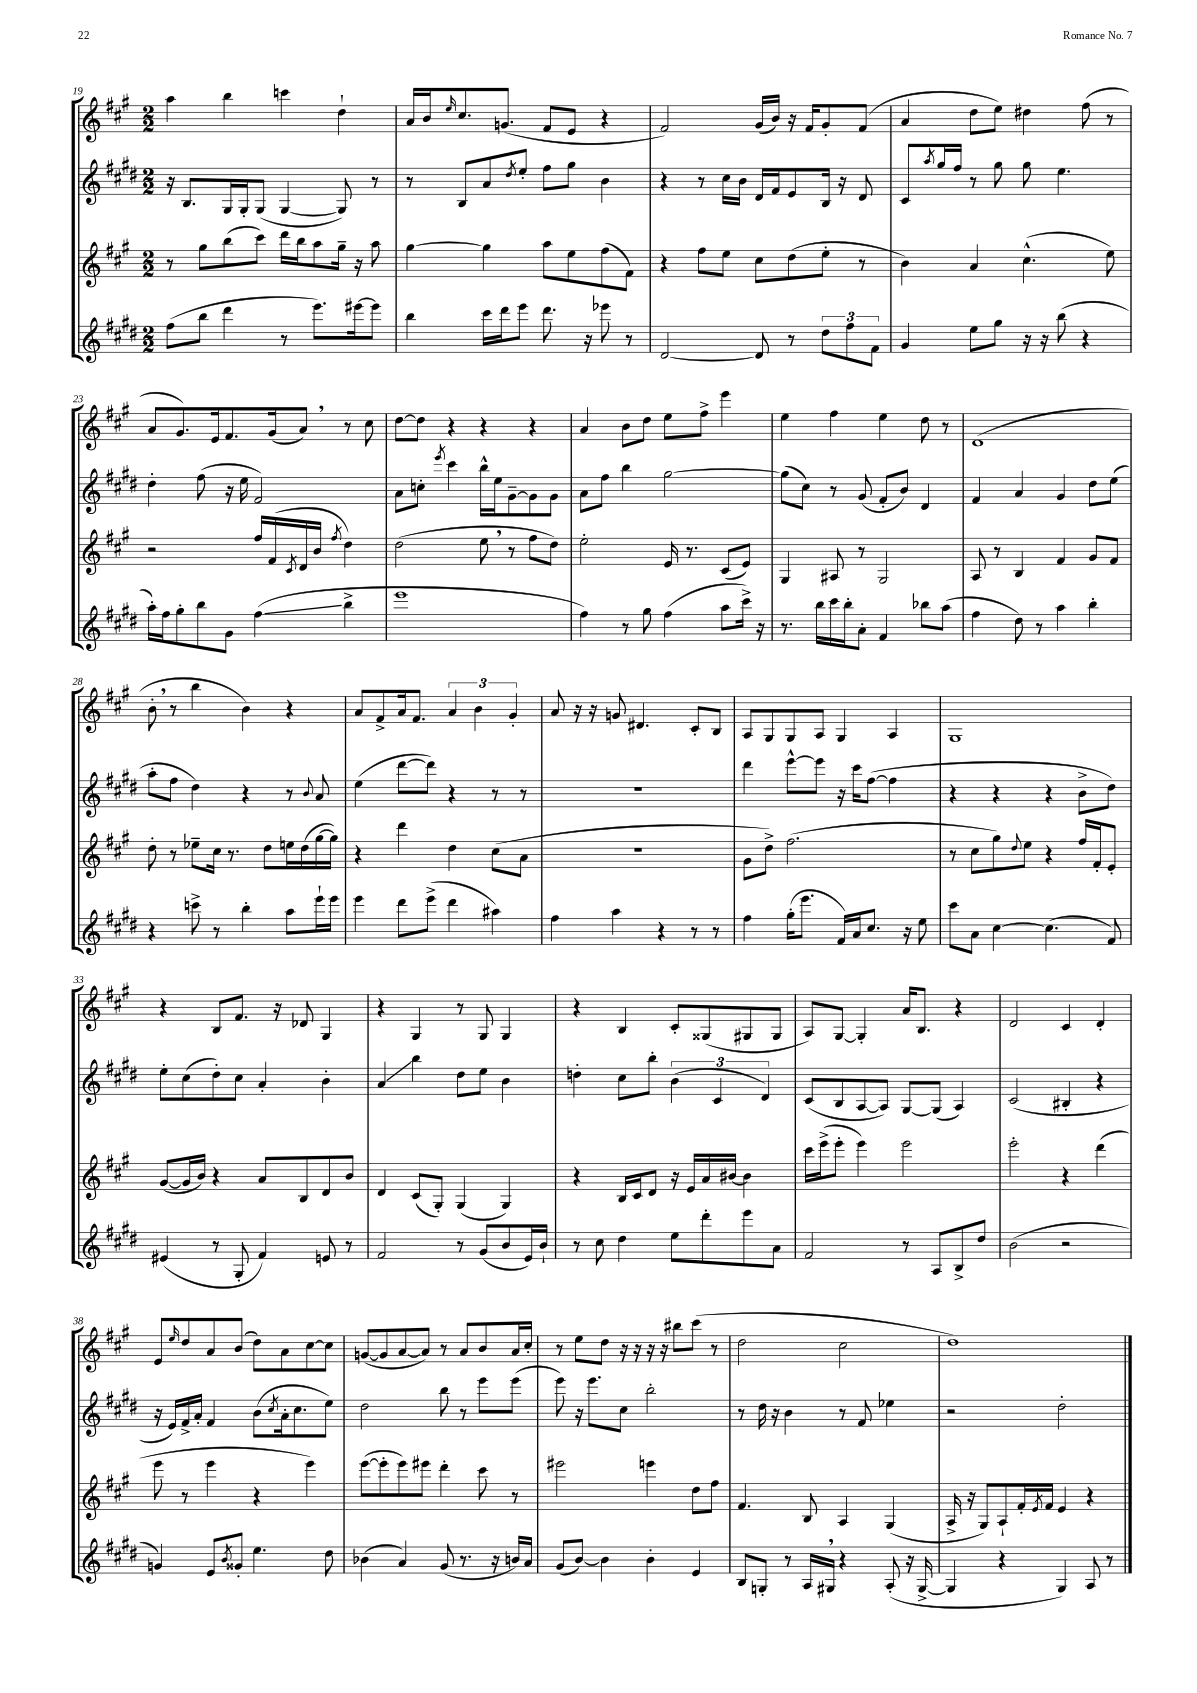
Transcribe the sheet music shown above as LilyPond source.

<<
\new StaffGroup <<
\new Staff = "s0" {
    \clef treble \key a \major \numericTimeSignature \time 2/2
    a''4 b''4 c'''4 d''4-! |
    a'16 b'16 \grace { e''16 } cis''8. g'8.( fis'8 e'8 r4 |
    fis'2) gis'16( b'16) r16 fis'16 gis'8-. fis'8( |
    a'4 d''8 e''8) dis''4 fis''8( r8 |
    a'8 gis'8.) e'16 fis'8. gis'16( a'8) \breathe r8 cis''8 |
    d''8~ d''8 r4 r4 r4 |
    a'4 b'8 d''8 e''8 fis''8-> e'''4 |
    e''4 fis''4 e''4 d''8 r8 |
    d'1( |
    b'8-. \breathe r8 b''4 b'4) r4 |
    a'8 fis'8-> a'16 fis'8. \tuplet 3/2 { a'4 b'4 gis'4-. } |
    a'8 r16 r16 g'8 dis'4. cis'8-. b8 |
    a8 gis8 gis8 a8 gis4 a4 |
    gis1 |
    r4 b8 fis'8. r16 des'8 gis4 |
    r4 gis4 r8 gis8 gis4 |
    r4 b4 cis'8-. gisis8( gis8 gis8 |
    a8) gis8~ gis4-. a'16 b8. r4 |
    d'2 cis'4 d'4-. |
    e'8 \grace { e''16 } d''8 a'8 b'8( d''8) a'8 cis''8~ cis''8 |
    g'8~( g'8 a'8~ a'8) r8 a'8 b'8 a'16 cis''16-. |
    r8 e''8 d''8 r16 r16 r16 r16 bis''8 cis'''8( r8 |
    d''2 cis''2 |
    d''1) \bar "|." |
}
\new Staff = "s1" {
    \clef treble \key e \major \numericTimeSignature \time 2/2
    r16 b8. gis16 gis16-. gis8( gis4~ gis8) r8 |
    r8 b8 a'8 \acciaccatura { dis''8 } e''8-. fis''8 gis''8 b'4 |
    r4 r8 cis''16 b'16 dis'16 fis'16 e'8 b16 r16 dis'8 |
    cis'8 \acciaccatura { a''8 } gis''16 fis''16 r8 gis''8 gis''8 e''4. |
    dis''4-. fis''8( r16 e''16 fis'2) |
    a'8 c''8-. \acciaccatura { e'''8 } cis'''4 b''16-^ e''16 gis'8~-- gis'8 gis'8 |
    a'8 fis''8 b''4 gis''2~ |
    gis''8( cis''8) r8 gis'8( fis'8-. b'8) dis'4 |
    fis'4 a'4 gis'4 dis''8 e''8( |
    a''8-. fis''8 dis''4) r4 r8 \appoggiatura { b'8 } a'8 |
    e''4( dis'''8~ dis'''8) r4 r8 r8 |
    R1 |
    dis'''4 e'''8~-^ e'''8 r16 cis'''16 fis''8~( fis''4 |
    r4 r4 r4 b'8-> dis''8) |
    e''8-. cis''8( dis''8-.) cis''8 a'4-. b'4-. |
    a'4\glissando b''4 dis''8 e''8 b'4 |
    d''4-. cis''8 b''8-. \tuplet 3/2 { b'4( cis'4 dis'4) } |
    cis'8( b8 a8~ a8) gis8~ gis8( a4) |
    cis'2( bis4-. r4 |
    r16 e'16) fis'16-> a'16-. fis'4 b'8( \acciaccatura { cis''8 } a'16-. cis''8. e''8) |
    dis''2 b''8 r8 e'''8 e'''8( |
    e'''8) r16 e'''8. cis''8 b''2-. |
    r8 dis''16 r16 b'4 r8 fis'8 ees''4 |
    r2 dis''2-. \bar "|." |
}
\new Staff = "s2" {
    \clef treble \key a \major \numericTimeSignature \time 2/2
    r8 gis''8 b''8( cis'''8) d'''16 b''16 a''8 gis''16-- r16 a''8 |
    gis''4~ gis''4 a''8 e''8 fis''8( fis'8) |
    r4 fis''8 e''8 cis''8 d''8( e''8-. r8 |
    b'4) a'4 cis''4.-^( e''8) |
    r2 fis''16 fis'16( \acciaccatura { cis'8 } d'16 b'16 \acciaccatura { fis''8 } d''4) |
    d''2( e''8 \breathe r8 fis''8 d''8) |
    e''2-. e'16 r8. cis'8( e'8) |
    gis4 ais8 r8 gis2 |
    a8 r8 b4 fis'4 gis'8 fis'8 |
    d''8-. r8 ees''8-- cis''16 r8. d''8 e''16 d''16( gis''16~ gis''16) |
    r4 d'''4 d''4 cis''8( a'8 |
    r1 |
    gis'8 d''8->) fis''2.( |
    r8 cis''8 gis''8) \appoggiatura { d''8 } e''8 r4 fis''16 fis'16-. e'8-. |
    gis'8~( gis'16 b'16) r4 a'8 b8 d'8 b'8 |
    d'4 cis'8( gis8-.) gis4( gis4) |
    r4 b16 cis'16 d'8 r16 e'16 a'16 bis'16~ bis'4 |
    cis'''16 e'''16->( e'''8-. e'''4) e'''2 |
    e'''2-. r4 d'''4( |
    e'''8 r8 e'''4 r4 e'''4) |
    e'''8~( e'''8-. e'''8) eis'''8 d'''4-. cis'''8 r8 |
    eis'''2 e'''4 d''8 fis''8 |
    fis'4. b8 a4 gis4( |
    a16-> r16 gis8) a8-! fis'16-. \acciaccatura { e'8 } fis'16 e'4 r4 \bar "|." |
}
\new Staff = "s3" {
    \clef treble \key e \major \numericTimeSignature \time 2/2
    fis''8( b''8 dis'''4 r8 e'''8.) eis'''16~ eis'''8 |
    b''4 cis'''16 dis'''16 e'''8 dis'''8. r16 ees'''8 r8 |
    dis'2~ dis'8 r8 \tuplet 3/2 { dis''8 fis''8 fis'8 } |
    gis'4 e''8 gis''8 r16 r16 b''8( r4 |
    a''16-.) fis''16 gis''8-. b''8 gis'8 fis''4\glissando( b''4-> |
    e'''1 |
    fis''4) r8 gis''8 fis''4( a''8 cis'''16->) r16 |
    r8. b''16 cis'''16 b''16-. a'8-. fis'4 bes''8 a''8( |
    fis''4 dis''8) r8 a''4 b''4-. |
    r4 c'''8-> r8 b''4-. a''8 e'''16-! e'''16 |
    e'''4 dis'''8 e'''8->( dis'''4 ais''4) |
    fis''4 a''4 r4 r8 r8 |
    fis''4 gis''16-.( e'''8. fis'16) a'16 cis''8. r16 e''8 |
    cis'''8 a'8 cis''4~ cis''4.( fis'8) |
    eis'4( r8 gis8-. fis'4) e'8 r8 |
    fis'2 r8 gis'8( b'8 e'16) b'16-! |
    r8 cis''8 dis''4 e''8 dis'''8-. e'''8 a'8 |
    fis'2 r8 a8 b8-> dis''8 |
    b'2( r2 |
    g'4) e'8 \acciaccatura { b'8 } gisis'8-. e''4. dis''8 |
    bes'4( a'4) gis'8( r8. r16 b'16) a'16 |
    gis'8( b'8~) b'4 b'4-. e'4 |
    b8 g8-. r8 a16 gis16 \breathe r4 a8-.( r16 gis16~-> |
    gis4 r4 gis4) a8 r8 \bar "|." |
}
>>
>>
\layout { \context { \Score currentBarNumber = #19 } }
